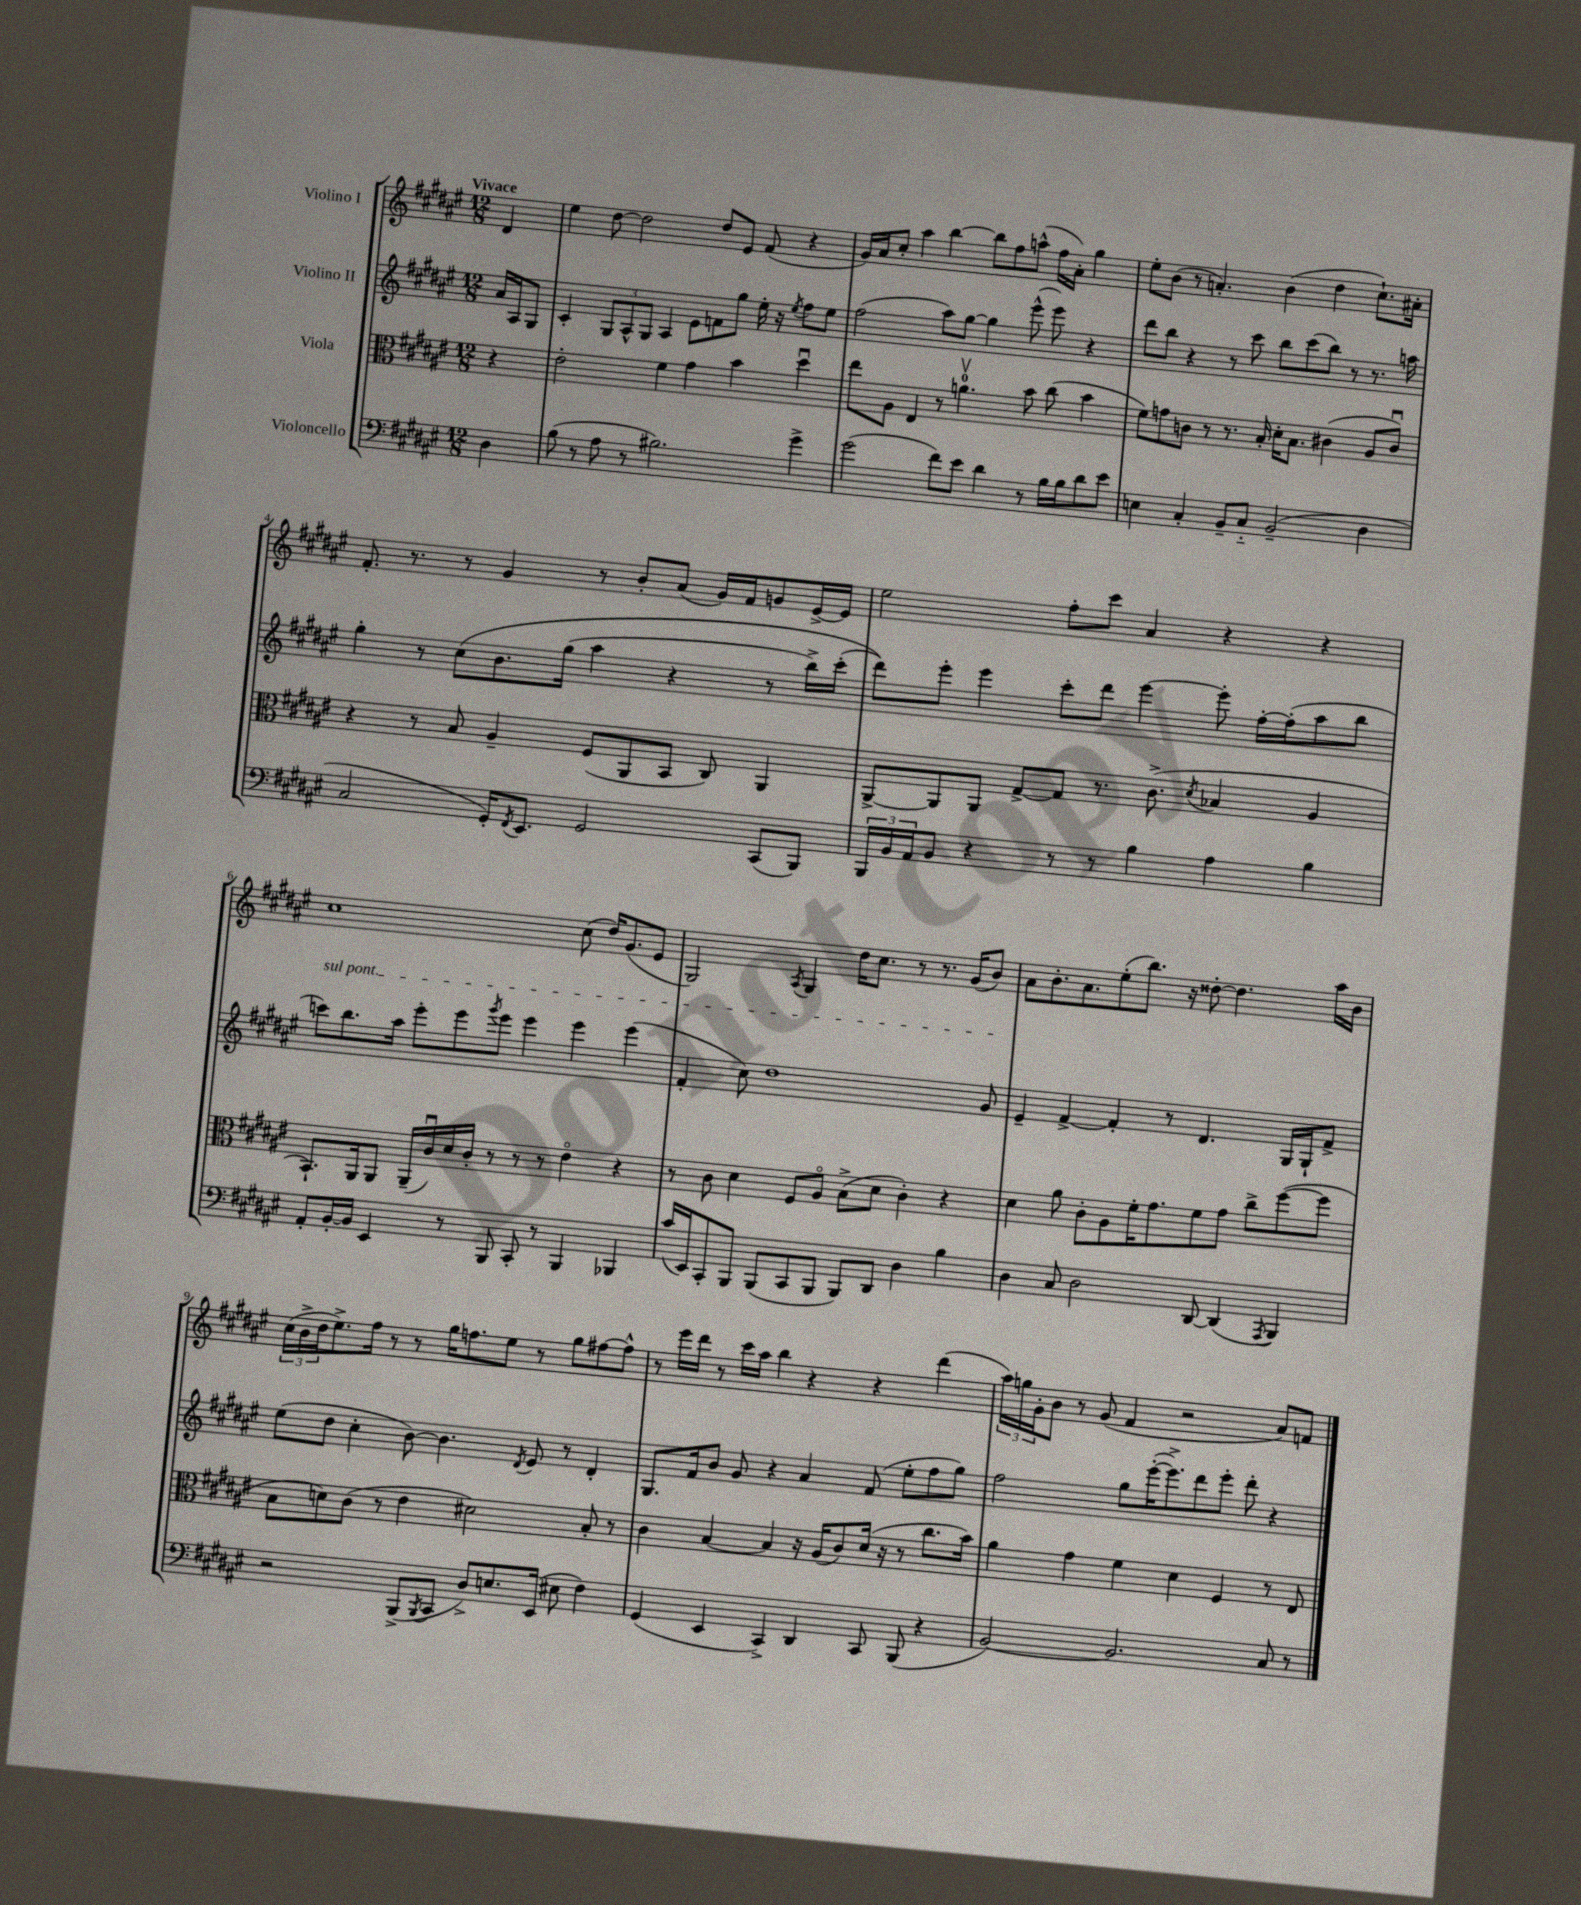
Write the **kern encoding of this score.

**kern	**kern	**kern	**kern
*part4	*part3	*part2	*part1
*staff4	*staff3	*staff2	*staff1
*I"Violoncello	*I"Viola	*I"Violino II	*I"Violino I
*clefF4	*clefC3	*clefG2	*clefG2
*k[f#c#g#d#a#e#]	*k[f#c#g#d#a#e#]	*k[f#c#g#d#a#e#]	*k[f#c#g#d#a#e#]
*M12/8	*M12/8	*M12/8	*M12/8
=	=	=	=
!	!	!	!LO:TX:a:B:t=Vivace
4D#\	4r	16a#/LL	4d#/
.	.	16A#/J	.
.	.	8G#/J	.
=1	=1	=1	=1
(8B\	2e#'\	4c#'/	4ee#\
8r	.	.	.
8A#\	.	12G#/L	[8dd#\
.	.	12A#^^/	.
8r	.	.	2dd#\]
.	.	12G#/J	.
2.B#X\)	4f#\	4A#/	.
.	4g#\	8e#\L	.
.	.	8fn\	8dd#/L
.	4b\	8gg#\J	8e#/J
.	.	16ee#'\	(8f#/
.	.	16r	.
.	.	8qee#/	.
4g#^\	4dd#u\	8ff#\L	4r
.	.	8ee#\J	.
=2	=2	=2	=2
(2g#\	8ee#\L	(2ff#\	16g#/LL)
.	.	.	16a#/J
.	8A#\J	.	8cc#'/J
.	4E#/	.	4aa#\
8f#\L)	8r	8aa#\L)	[4bb\
8e#\J	4.anv\	[8gg#\J	.
4d#\	.	4gg#\]	8bb\L]
.	.	.	8ff#\
8r	8b\	(8eee#^^\	(8aan^^\J
16B\LL	(8cc#\	8eee#\)	16ff#\LL
16B\J	.	.	16a#'\JJ)
8d#\	4b\	4r	4gg#\
8e#\J	.	.	.
=3	=3	=3	=3
4En\	8f#\L)	8ddd#\L	8ee#'\L
.	8gn\	8bb\J	(8b\J
4C#'/	8cn\J	4r	8r
.	8r	.	4.an'/)
8BB~/L	8.r	8r	.
8C#/J	.	8ccc#\	.
.	16B'/	.	.
(2BB~/	16d#'\KL	8bb\L	(4b\
.	8.B\J	.	.
.	.	(8ccc#\	.
.	(4c#X\	8bb\J)	4dd#\
.	.	8r	.
4D#\	8A#/L	8.r	8.cc#`\L)
.	8c#u/J)	.	.
.	.	16aan\	16a#X'\Jk
!!LO:LB:g=z
=4	=4	=4	=4
2C#/	4r	4gg#'\	8.f#'/
.	.	.	8.r
.	8r	8r	.
.	8B/	(8cc#\L	8r
16GG#'/KL)	4A#~/	8.b\	4g#/
8qFF#/	.	.	.
8.EE#/J	.	.	.
.	.	(16gg#\Jk	.
2GG#/	(8F#/L	4aa#\	8r
.	8AA#/	.	8b'/L
.	8BB/J	4r	(8a#/J
.	8C#/)	.	16g#/LL)
.	.	.	16f#/J
(8CC#/L	4AA#/	8r	8gn/
8BBB/J)	.	16bb^\LL)	[16e#^/L
.	.	(16ccc#'\JJ	16e#/JJ]
=5	=5	=5	=5
24BBB/LL	[8AA#^/L	8ddd#\L))	2ee#\
24BB/	.	.	.
24AA#/J	.	.	.
8BB/J	8AA#/]	8eee#'\J	.
4r	8AA#/J	4eee#\	.
.	[8G#^/L	.	.
8r	8G#/J]	8ccc#'\L	8ff#'\L
8r	8.r	8ddd#\J	8ccc#\J
4B\	.	[4eee#\	4a#/
.	(8.c#^\	.	.
.	8qd#/	.	.
4A#\	4B-X/	8eee#'\]	4r
.	.	[16ff#'\LL	.
.	.	(16ff#'\J]	.
4B\	4A#/	8aa#\	4r
.	.	8bb\J	.
!!LO:LB:g=z
=6	=6	=6	=6
!	!	!LO:TX:a:i:t=sul pont.	!
8AA#'/L	8.BB`/L)	8cccn\L)	1cc#
[16BB'/L	.	8.bb\	.
16BB/JJ]	16AA#/k	.	.
4EE#/	8AA#/J	.	.
.	.	16aa#\Jk	.
.	(16AA#~/LL	8eee#'\L	.
.	16c#u/)	.	.
8r	16d#/	8eee#\	.
.	16c#'/JJ	.	.
.	.	8qggg#/	.
8BBB/	8r	8eee#\J	.
8CC#'/	8r	4eee#\	.
8r	8r	.	.
4BBB/	4e#\	4eee#\	(8cc#\
.	.	.	16dd#/KL)
.	.	.	(8.g#/
4BBB-X/	4r	(4eee#\	.
.	.	.	8e#/J
=7	=7	=7	=7
(16c#/LL	8r	4f#'/	2G#/)
16EE#/J)	.	.	.
8CC#'/	8c#\	.	.
8BBB/J	4d#\	8cc#\)	.
(8BBB/L	.	1dd#	.
.	.	.	8qA#/
8CC#/	8F#/L	.	4G#/
8BBB/J	8A#/J	.	.
8BBB/L)	(8B^\L	.	16dd#\KL
.	.	.	8.cc#\J
8DD#/J	8d#\J	.	.
4D#\	4c#'\)	.	8r
.	.	.	8.r
4B\	4r	.	.
.	.	.	(16g#/KL
.	.	8g#/	8b/J)
=8	=8	=8	=8
4D#\	4d#\	4e#~/	8a#\L
.	.	.	8.b'\
8C#/	8a#\	[4f#^/	.
.	.	.	8.a#\
2D#\	8c#'\L	.	.
.	8A#\	4f#'/]	(8ee#'\
.	16f#'\K	.	8.bb\J)
.	8.g#\	.	.
.	.	8r	.
.	.	.	16r
[8DD#/	8f#\	4.d#/	[8dd##X'\
(4DD#/]	8g#\J	.	4.dd##\]
.	8cc#^\L	.	.
8qAAA#/	.	.	.
4BBB/)	([8ff#\	16G#/LL	.
.	.	16G#`/J	.
.	8ff#\J]	8f#^/J	16aa#\LL
.	.	.	16b\JJ
!!LO:LB:g=z
=9	=9	=9	=9
2r	8B\L	(8ee#\L	(24cc#\LL
.	.	.	24b^\
.	.	.	24dd#\J
.	8dn\)	8dd#\J	8.ee#^\)
.	(8c#\J	4cc#'\	.
.	.	.	16ff#\Jk
.	8r	.	8r
(8BBB^/L	4e#\	[8b\)	8r
8qBBB/	.	.	.
8CC#/J	.	4.b\]	16gg#\KL
.	.	.	8.ffn\
8D#^/L)	2d#X\)	.	.
8.En/	.	.	8ee#\J
.	.	8qd#/	.
.	.	8e#/	8r
(16EE#/Jk	.	.	.
8E#X\	.	8r	8gg#\L
4F#\)	8B'/	4d#'/	[8ff#X\
.	8r	.	8ff#^^\J]
=10	=10	=10	=10
(4GG#/	4c#\	8.G#/L	8r
.	.	.	16eee#\LL
.	.	16f#/k	16ddd#\JJ
4EE#/	[4B/	8b/J	8r
.	.	8g#/	16ccc#\LL
.	.	.	16aa#\JJ
4CC#^/)	4B/]	4r	4bb\
4DD#/	16r	4a#/	4r
.	(16A#/KL	.	.
.	8c#/)	.	.
8CC#/	(16d#/Jk	(8f#/	4r
.	16r	.	.
(8BBB/	8r	8ee#'\L	.
4r	8.cc#\L	8ff#\	(4ddd#\
.	.	8gg#\J)	.
.	16b\Jk)	.	.
=11	=11	=11	=11
[2BB/)	4a#\	2ff#\	24aa#\LL)
.	.	.	24ggn\
.	.	.	24g#'\J
.	.	.	8b\J
.	4g#\	.	8r
.	.	.	(8g#/
2.BB/]	4f#\	8gg#\L	4f#/
.	.	([16eee#'\K	.
.	.	8.eee#^\])	.
.	4d#\	.	2r
.	.	8ddd#\	.
.	4F#/	8eee#'\J	.
.	.	8ddd#'\	.
8C#/	8r	4r	8a#/L)
8r	8E#/	.	8fn/J
==	==	==	==
*-	*-	*-	*-
